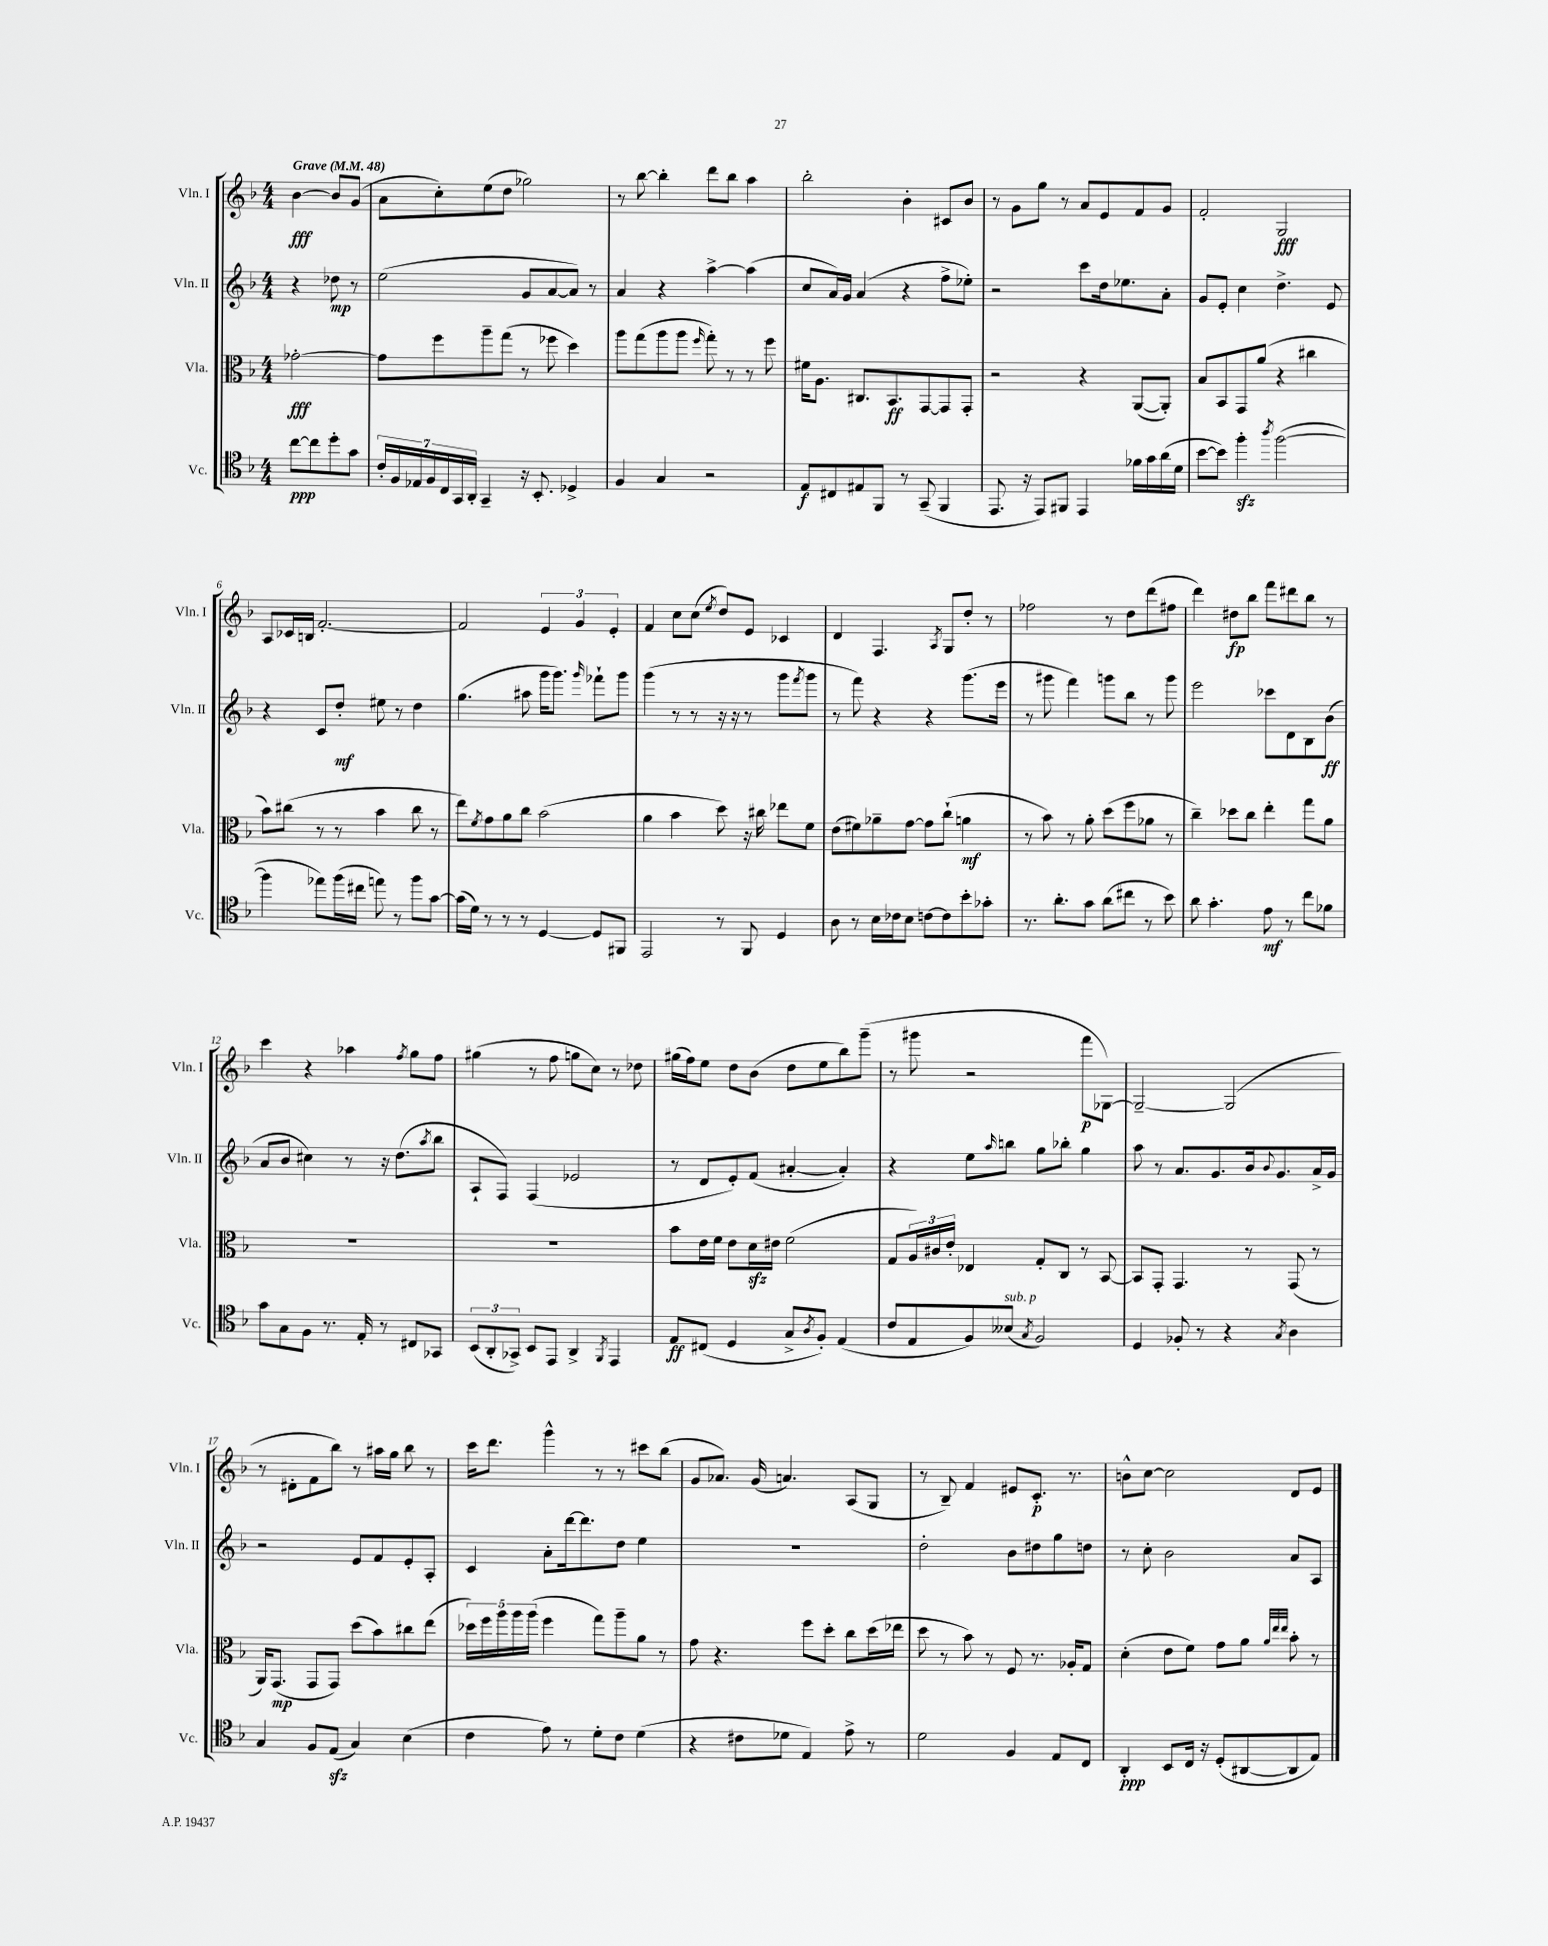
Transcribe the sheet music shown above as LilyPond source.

<<
\new StaffGroup <<
\new Staff = "s0" \with { instrumentName = "Vln. I" shortInstrumentName = "Vln. I" } {
    \clef treble \key f \major \numericTimeSignature \time 4/4 \partial 2 \tempo "Grave" 4 = 48
    bes'4~\fff bes'8 g'8( |
    a'8 c''8-.) e''8( d''8 ges''2) |
    r8 bes''8~ bes''4-. d'''8 bes''8 a''4 |
    bes''2-. bes'4-. cis'8 bes'8 |
    r8 g'8 g''8 r8 a'8 e'8 f'8 g'8 |
    f'2-. g2\fff |
    a8 ces'16 b16 f'2.~-. |
    f'2 \tuplet 3/2 { e'4 g'4 e'4-. } |
    f'4 c''8 c''8( \acciaccatura { e''8 } d''8) e'8 ces'4 |
    d'4 f4. \acciaccatura { a8 } g8 d''8-. r8 |
    fes''2 r8 d''8 d'''8( fis''8 |
    d'''4) dis''8\fp bes''8 f'''8 dis'''8 bes''8 r8 |
    c'''4 r4 aes''4 \acciaccatura { f''8 } g''8 f''8 |
    gis''4( r8 f''8 g''8 c''8) r8 des''8 |
    gis''16( f''16) e''8 d''8 bes'8( d''8 e''8 bes''8) g'''8--( |
    r8 gis'''8 r2 f'''8\p ges8~) |
    ges2~-- ges2( |
    r8 dis'8-. f'8 bes''8) r8 ais''16 g''16 bes''8 r8 |
    c'''16 d'''8. g'''4-^ r8 r8 cis'''8 bes''8( |
    g'8 aes'8.) g'16( a'4.) a8( g8 |
    r8 bes8--) f'4 eis'8 c'8.-.\p r8. |
    b'8-^ c''8~ c''2 d'8 e'8 \bar "|." |
}
\new Staff = "s1" \with { instrumentName = "Vln. II" shortInstrumentName = "Vln. II" } {
    \clef treble \key f \major \numericTimeSignature \time 4/4 \partial 2
    r4 des''8\mp r8 |
    e''2( g'8 a'8~ a'8) r8 |
    a'4 r4 a''4~-> a''4( |
    c''8 a'16) g'16 a'4( r4 f''8-> ees''8-.) |
    r2 c'''8 d''16 ees''8. a'8-. |
    g'8 e'8-. c''4 d''4.-> e'8 |
    r4 c'8 d''8-.\mf eis''8 r8 d''4 |
    g''4.( ais''8 g'''16 g'''8.) \grace { g'''16 } fes'''8-! g'''8 |
    g'''4( r8 r8 r16 r16 r8 g'''8 \acciaccatura { f'''8 } g'''8 |
    r8 f'''8) r4 r4 g'''8.( e'''16 |
    r8 gis'''8 f'''4) g'''8 bes''8 r8 g'''8 |
    e'''2 ces'''8 d'8 bes8 bes'8\ff( |
    a'8 bes'8 cis''4) r8 r16 d''8.( \acciaccatura { a''8 } bes''8 |
    a8-! f8) f4( ees'2 |
    r8 d'8 e'8-.) f'8( ais'4~-. ais'4-.) |
    r4 e''8 \grace { a''16 } b''8 g''8 bes''8-. g''4 |
    a''8 r8 a'8. g'8. bes'16 \appoggiatura { bes'8 } g'8. a'16-> g'16 |
    r2 e'8 f'8 e'8-. a8-. |
    c'4 a'8-. d'''16~ d'''8. d''8 e''4 |
    R1 |
    d''2-. bes'8 dis''8 g''8 d''8 |
    r8 c''8-. bes'2 a'8 a8 \bar "|." |
}
\new Staff = "s2" \with { instrumentName = "Vla." shortInstrumentName = "Vla." } {
    \clef alto \key f \major \numericTimeSignature \time 4/4 \partial 2
    ges'2~-.\fff |
    ges'8 f''8 a''8-- g''8( r8 fes''8 d''4) |
    a''8 g''8( a''8 a''8 \grace { f''16 } g''8-.) r8 r8 f''8 |
    fis'16 a8. cis8. bes,8.\ff g,8~ g,8 g,8-. |
    r2 r4 a,8~( a,8-.) |
    bes8 bes,8 g,8 a'8( r4 cis''4 |
    bes'8) cis''8( r8 r8 bes'4 cis''8 r8 |
    e''8) \acciaccatura { f'8 } g'8 a'8 c''8 bes'2( |
    a'4 bes'4 d''8) r16 cis''16 ees''8 f'8 |
    e'8( fis'8) aes'8-- g'8~ g'8 c''8-!( a'4\mf |
    r8 bes'8) r8 a'8-. d''8( f''8 aes'8 r8 |
    c''4--) des''8 c''8 e''4-. g''8 a'8 |
    R1 |
    R1 |
    bes'8 e'16 f'16 e'8 d'16\sfz eis'16 f'2( |
    g8 \tuplet 3/2 { a16) cis'16 e'16-. } ees4 g8-. c8 r8 bes,8~ |
    bes,8 g,8-. g,4. r8 g,8( r8 |
    a,16) g,8.\mp( g,8 g,8) d''8( bes'8) cis''8 e''8( |
    \tuplet 5/4 { des''16) f''16 a''16 a''16 a''16( } f''4 g''8) a''8-- a'8 r8 |
    g'8 r4. f''8 d''8-. c''8 d''16( ees''16 |
    d''8 r8 bes'8) r8 f8 r8. aes16-. g8 |
    d'4-.( e'8 f'8) g'8 a'8 \grace { a'32 e''32 e''32 } bes'8-. r8 \bar "|." |
}
\new Staff = "s3" \with { instrumentName = "Vc." shortInstrumentName = "Vc." } {
    \clef tenor \key f \major \numericTimeSignature \time 4/4 \partial 2
    c''8~\ppp c''8 d''8-. g'8 |
    \tuplet 7/4 { c'16-. f16 ees16 f16 c16 g,16 a,16-. } g,4-- r16 bes,8.-. des4-> |
    f4 g4 r2 |
    e8\f cis8 eis8 f,8 r8 g,8--( f,4 |
    e,8. r16 e,8) fis,8 e,4 fes'16 g'16 a'16( d'16 |
    bes'8~ bes'8) f''4-.\sfz \acciaccatura { a''8 } f''2~( |
    f''4 ees''8) f''16( cis''16 e''8) r8 f''8 g'8~ |
    g'16( d'16) r8 r8 r8 d4~ d8 fis,8 |
    e,2 r8 f,8 d4 |
    a8 r8 bes16 ces'16 bes8 c'8~ c'8 bes'8-. ges'8-. |
    r8. a'8.-. g'8 a'8( cis''8 r8 bes'8) |
    a'8 g'4.-. e'8\mf r8 c''8 fes'8 |
    g'8 g8 f8 r8. e16-. r8 cis8 ges,8 |
    \tuplet 3/2 { bes,8( a,8-. ges,8->) } bes,8 e,8 a,4-> \acciaccatura { f,8 } e,4 |
    e8\ff cis8( d4 g8-> \acciaccatura { a8 } f8-.) e4( |
    c'8 e8 f8) beses8^\markup { \italic "sub. p" }( \acciaccatura { g8 } f2) |
    d4 fes8-. r8 r4 \acciaccatura { g8 } a4 |
    g4 f8 e8\sfz( g4) bes4( |
    c'4 e'8) r8 d'8-. c'8 d'4( |
    r4 cis'8 des'8 e4) e'8-> r8 |
    d'2 f4 e8 c8 |
    a,4-.\ppp bes,8 c16 r16 d8-.( ais,8~ ais,8 e8) \bar "|." |
}
>>
>>
